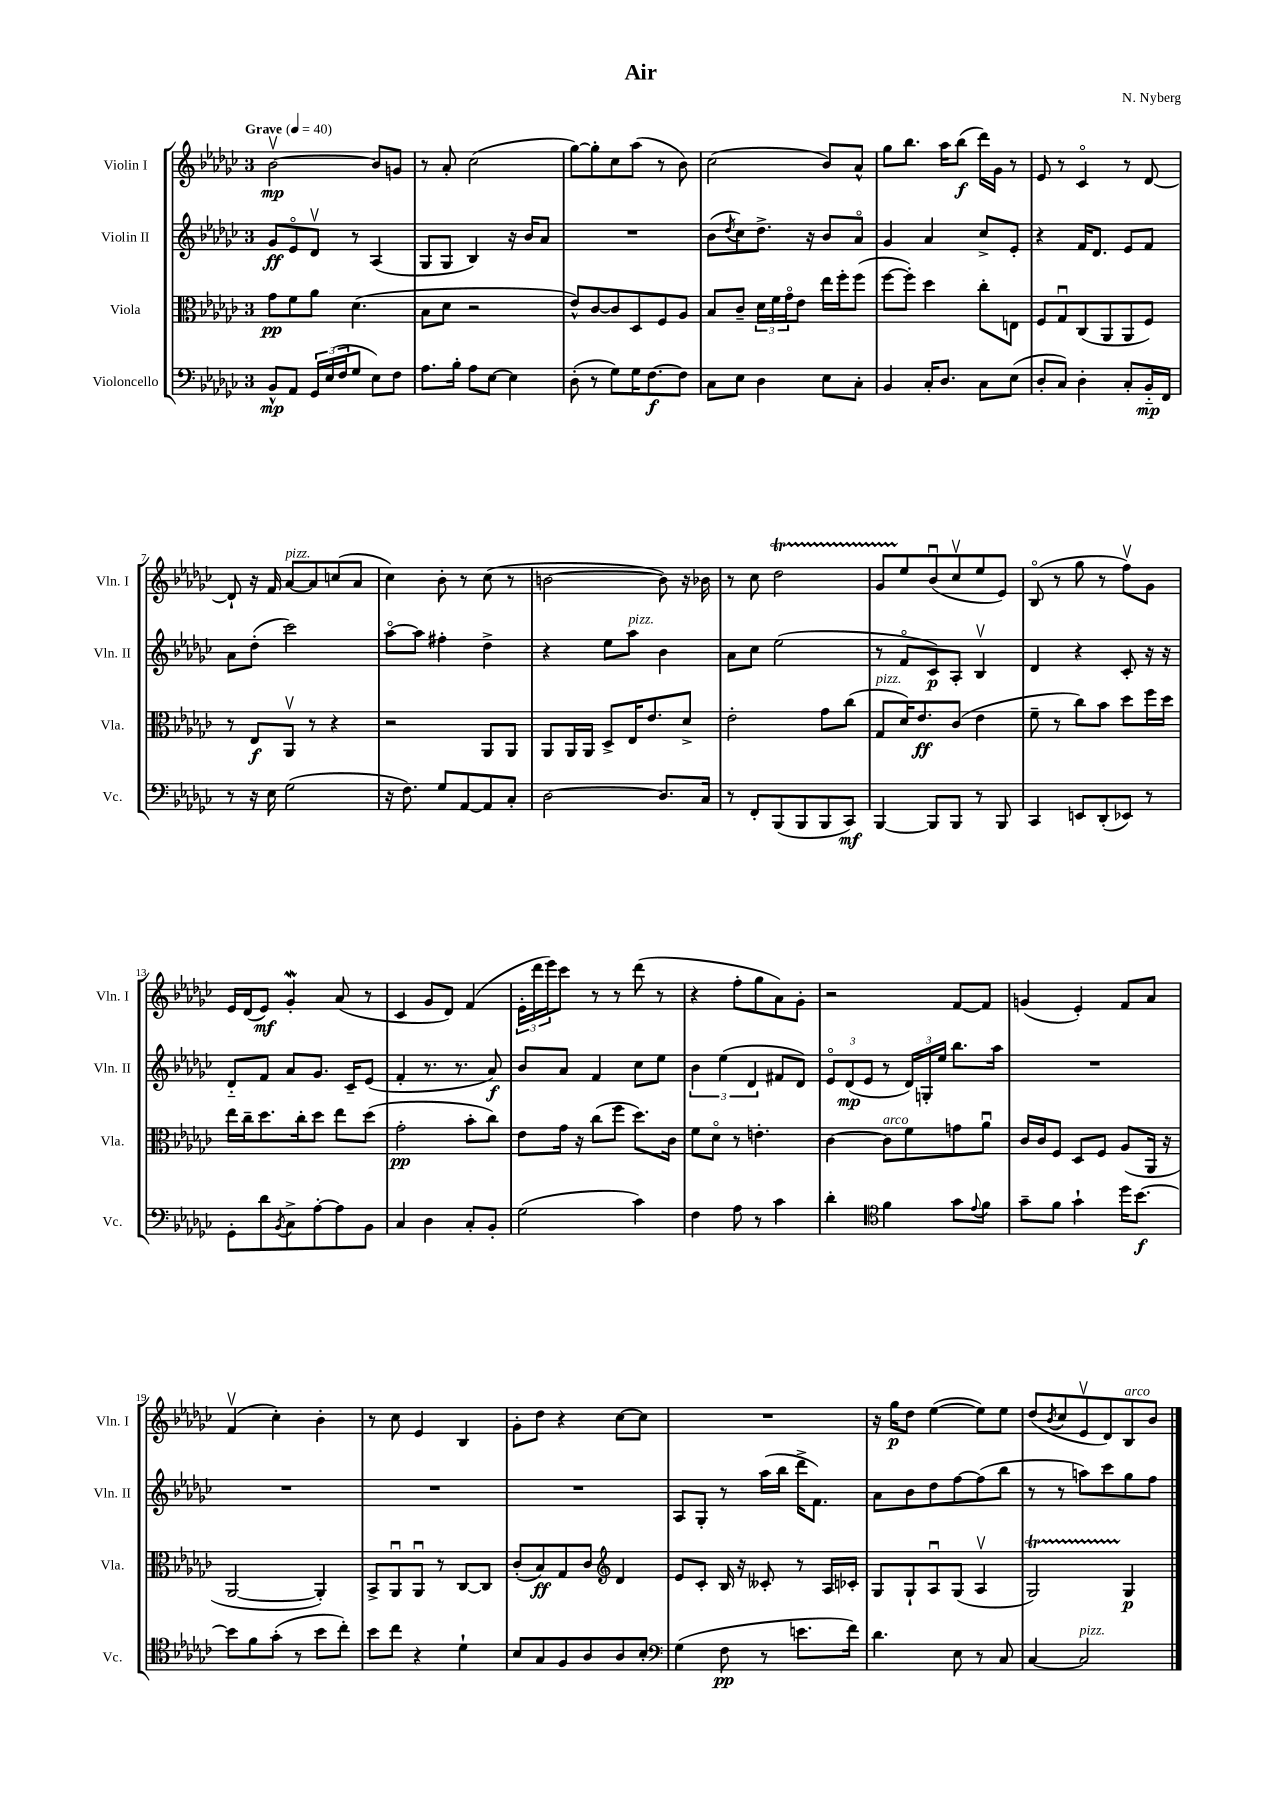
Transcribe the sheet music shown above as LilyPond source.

\header { title = "Air" composer = "N. Nyberg" }
<<
\new StaffGroup <<
\new Staff = "s0" \with { instrumentName = "Violin I" shortInstrumentName = "Vln. I" } {
    \clef treble \key ges \major \once \override Staff.TimeSignature.style = #'single-digit \time 3/4 \tempo "Grave" 4 = 40
    bes'2~\upbow\mp bes'8 g'8 |
    r8 aes'8-. ces''2( |
    ges''8~) ges''8-. ces''8 aes''8( r8 bes'8) |
    ces''2( bes'8) aes'8-^ |
    ges''8 bes''8. aes''16 bes''8\f( des'''16) ges'16 r8 |
    ees'8 r8 ces'4\flageolet r8 des'8~ |
    des'8-! r16 f'16 aes'8~^\markup { \italic "pizz." } aes'8 c''8( aes'8 |
    ces''4) bes'8-. r8 ces''8( r8 |
    b'2~ b'8) r16 bes'16 |
    r8 ces''8 des''2\startTrillSpan |
    ges'8 ees''8\stopTrillSpan bes'8\downbow( ces''8\upbow ees''8 ees'8) |
    bes8\flageolet( r8 ges''8 r8 f''8\upbow) ges'8 |
    ees'16 des'16( ees'8\mf) ges'4-.\mordent aes'8( r8 |
    ces'4 ges'8 des'8) f'4( |
    \tuplet 3/2 { ees'16-. des'''16 ees'''16) } ces'''8 r8 r8 des'''8( r8 |
    r4 f''8-. ges''8 aes'8) ges'8-. |
    r2 f'8~ f'8 |
    g'4( ees'4-.) f'8 aes'8 |
    f'4\upbow( ces''4-.) bes'4-. |
    r8 ces''8 ees'4 bes4 |
    ges'8-. des''8 r4 ces''8~ ces''8 |
    R2. |
    r16 ges''16\p des''8 ees''4~( ees''8) ees''8 |
    des''8( \acciaccatura { bes'8 } ces''8 ees'8\upbow des'8) bes8^\markup { \italic "arco" } bes'8 \bar "|." |
}
\new Staff = "s1" \with { instrumentName = "Violin II" shortInstrumentName = "Vln. II" } {
    \clef treble \key ges \major \once \override Staff.TimeSignature.style = #'single-digit \time 3/4
    ges'8\ff ees'8\flageolet des'8\upbow r8 aes4( |
    ges8 ges8 bes4) r16 bes'16 aes'8 |
    R2. |
    bes'8( \acciaccatura { des''8 } ces''8) des''8.-> r16 bes'8 aes'8\flageolet |
    ges'4 aes'4 ces''8-> ees'8-. |
    r4 f'16 des'8. ees'8 f'8 |
    aes'8 des''8-.( ces'''2) |
    aes''8~\flageolet aes''8 fis''4-. des''4-> |
    r4 ees''8 aes''8^\markup { \italic "pizz." } bes'4 |
    aes'8 ces''8 ees''2( |
    r8 f'8\flageolet ces'8\p) aes8-. bes4\upbow |
    des'4 r4 ces'8-. r16 r16 |
    des'8-_ f'8 aes'8 ges'8. ces'16-- ees'8( |
    f'4-. r8. r8. aes'8\f) |
    bes'8 aes'8 f'4 ces''8 ees''8 |
    \tuplet 3/2 { bes'4 ees''4( des'4 } fis'8 des'8) |
    \tuplet 3/2 { ees'8\flageolet des'8\mp( ees'8 } r8 \tuplet 3/2 { des'16) g16-. ees''16 } bes''8. aes''16 |
    R2. |
    R2. |
    R2. |
    R2. |
    aes8 ges8-. r8 aes''16( bes''16 des'''16-> f'8.) |
    aes'8 bes'8 des''8 f''8~ f''8( bes''8 |
    r8 r8 a''8) ces'''8 ges''8 f''8 \bar "|." |
}
\new Staff = "s2" \with { instrumentName = "Viola" shortInstrumentName = "Vla." } {
    \clef alto \key ges \major \once \override Staff.TimeSignature.style = #'single-digit \time 3/4
    ges'8\pp f'8 aes'8 des'4.( |
    bes8 des'8 r2 |
    ees'8-^) ces'8~ ces'8 des8 f8 aes8 |
    bes8 ces'8-- \tuplet 3/2 { des'16 f'16 ges'16\flageolet } ees'8 ees''16 f''16-. f''8( |
    f''8~ f''8-.) des''4 ces''8-. e8 |
    f8 ges8\downbow ces8( aes,8 aes,8 f8) |
    r8 ees8\f aes,8\upbow r8 r4 |
    r2 aes,8 aes,8 |
    aes,8 aes,16 aes,16 des8-> ees16 ees'8. des'8-> |
    ees'2-. ges'8 ces''8( |
    ges8^\markup { \italic "pizz." } des'16) ees'8.\ff ces'8( ees'4 |
    f'8-- r8 ces''8) bes'8 des''8 f''16 des''16 |
    ees''16 ces''16-- des''8. ces''16-. des''8 ees''8 des''8( |
    ges'2-.\pp bes'8-. ces''8) |
    ees'8 ges'16 r16 ces''8( f''8 des''8.) ces'16 |
    f'8 des'8\flageolet r8 e'4.-. |
    ces'4~ ces'8^\markup { \italic "arco" } f'8 g'8 aes'8\downbow |
    ces'16 ces'16 f8 des8 f8 aes8( aes,16 r16 |
    aes,2~ aes,4-.) |
    bes,8-> aes,8\downbow aes,8\downbow r8 ces8~ ces8 |
    ces'8-.( bes8\ff) ges8 ces'8 \clef treble des'4 |
    ees'8 ces'8-. bes16 r16 ceses'8-. r8 aes16 ces'16-. |
    ges8 ges8-! aes8\downbow ges8( aes4\upbow |
    ges2\startTrillSpan) ges4\stopTrillSpan\p \bar "|." |
}
\new Staff = "s3" \with { instrumentName = "Violoncello" shortInstrumentName = "Vc." } {
    \clef bass \key ges \major \once \override Staff.TimeSignature.style = #'single-digit \time 3/4
    bes,8-^\mp aes,8 \tuplet 3/2 { ges,16 ees16( f16 } ges8 ees8) f8 |
    aes8. bes16-. aes8 ees8~ ees4 |
    des8-.( r8 ges8) ges16 f8.~\f f8 |
    ces8 ees8 des4 ees8 ces8-. |
    bes,4 ces16-. des8. ces8 ees8( |
    des8-. ces8) des4-. ces8-. bes,16-_\mp f,16 |
    r8 r16 ees16 ges2( |
    r16 f8.) ges8 aes,8~ aes,8 ces8-. |
    des2~ des8. ces16 |
    r8 f,8-. bes,,8( bes,,8 bes,,8 ces,8\mf) |
    bes,,4~ bes,,8 bes,,8 r8 bes,,8 |
    ces,4 e,8 des,8-.( ees,8) r8 |
    ges,8-. des'8 \acciaccatura { bes,8 } ces8-> aes8~-. aes8 bes,8 |
    ces4 des4 ces8-. bes,8-. |
    ges2( ces'4) |
    f4 aes8 r8 ces'4 |
    des'4-. \clef tenor f'4 ges'8 \appoggiatura { ees'8 } f'8 |
    ges'8-- f'8 ges'4-! des''16 bes'8.~\f |
    bes'8 f'8 ges'8-.( r8 bes'8 ces''8-.) |
    bes'8 ces''8 r4 des'4-! |
    bes8 ges8 f8 aes8 aes8 bes8-. |
    \clef bass ges4( f8\pp r8 e'8. f'16) |
    des'4. ees8 r8 ces8 |
    ces4~ ces2^\markup { \italic "pizz." } \bar "|." |
}
>>
>>
